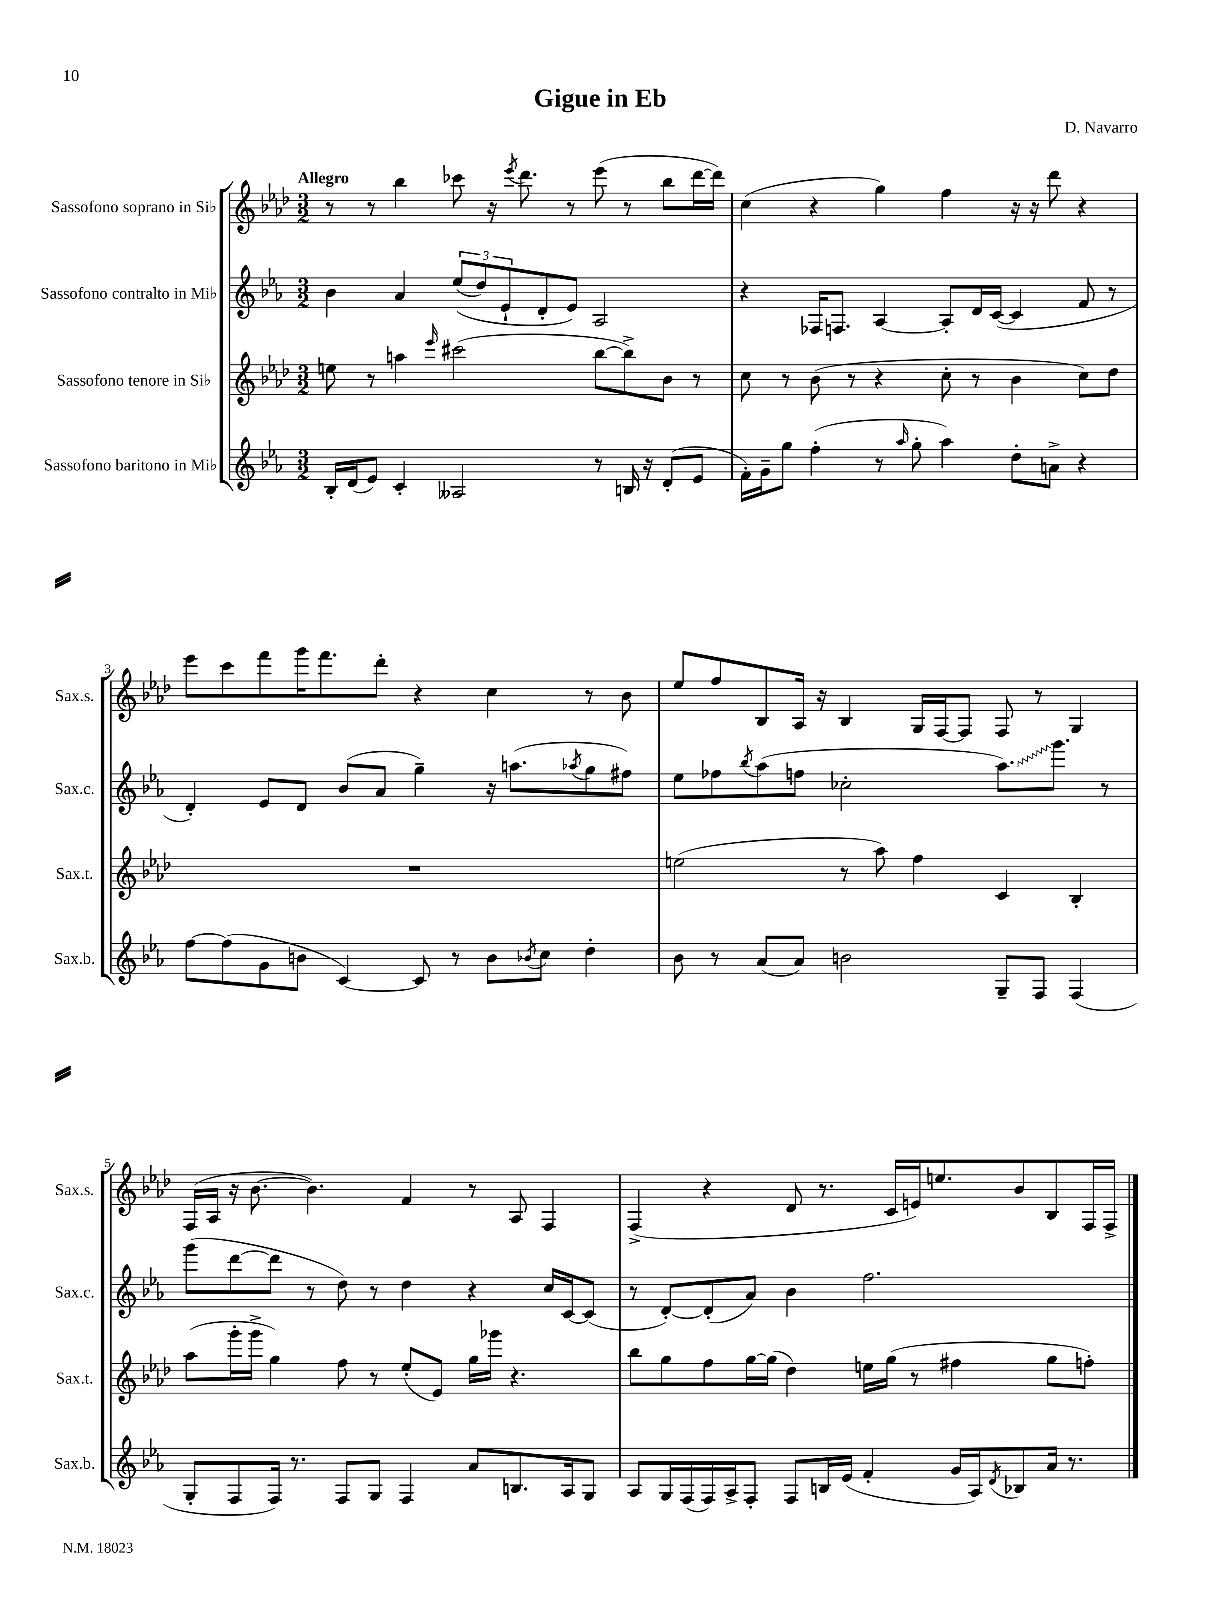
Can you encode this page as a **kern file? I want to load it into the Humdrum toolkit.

**kern	**kern	**kern	**kern
*staff4	*staff3	*staff2	*staff1
*clefG2	*clefG2	*clefG2	*clefG2
*k[b-e-a-]	*k[b-e-a-d-]	*k[b-e-a-]	*k[b-e-a-d-]
*M3/2	*M3/2	*M3/2	*M3/2
16B-'	8ee	4b-	8r
(16d	.	.	.
8e-)	8r	.	8r
4c'	4aa	4a-	4bb-
.	16qqeee-	.	.
2A--	(2ccc#	&((12ee-	8ccc-
.	.	12dd)	.
.	.	.	16r
.	.	12e-`	.
.	.	.	8qeee-
.	.	.	8.ddd-
.	.	8d'	.
.	.	8e-&)	8r
8r	[8bb-	2A-	(8eee-
16B	8bb-^])	.	8r
16r	.	.	.
(8d'	8b-	.	8bb-
8e-	8r	.	[16ddd-
.	.	.	16ddd-])
=	=	=	=
16f')	8cc	4r	(4cc
16g~	.	.	.
8gg	8r	.	.
(4ff'	(8b-	16F-	4r
.	.	8.F	.
.	8r	.	.
8r	4r	[4A-	4gg)
16qqaa-	.	.	.
8gg'	.	.	.
4aa-)	8cc'	8A-']	4ff
.	8r	16d	.
.	.	([16c	.
8dd'	4b-	4c]	16r
.	.	.	16r
8a^	.	.	8ddd-
4r	8cc)	8f	4r
.	8dd-	8r	.
=	=	=	=
[8ff	1.r	4d')	8eee-
(8ff]	.	.	8ccc
8g	.	8e-	8fff
8b	.	8d	16ggg
.	.	.	8.fff
[4c)	.	(8b-	.
.	.	8a-	8ddd-'
8c]	.	4gg~)	4r
8r	.	.	.
8b	.	16r	4cc
.	.	(8.aa	.
8qb-	.	.	.
8cc	.	.	.
.	.	8qaa-	.
4dd'	.	8gg	8r
.	.	8ff#)	8b-
=	=	=	=
8b-	(2ee	8ee-	8ee-
8r	.	8ff-	8ff
.	.	8qbb-	.
(8a-	.	(8aa-	8B-
8a-)	.	8ff	16A-
.	.	.	16r
2b	8r	2cc-'	4B-
.	8aa-)	.	.
.	4ff	.	16G
.	.	.	[16F
.	.	.	8F]
8G~	4c	8.aa-)	8F
8F	.	.	8r
.	.	8.ggg	.
(4F	4B-'	.	4G
.	.	8r	.
=	=	=	=
8G'	(8aa-	(8ggg	(16F
.	.	.	16A-
8F	16ggg'	[8ddd	16r
.	16ggg^	.	[8.b-
16F)	4gg)	8ddd]	.
8.r	.	.	.
.	.	8r	4.b-])
8F	8ff	8dd)	.
8G	8r	8r	.
4F	(8ee-'	4dd	4f
.	8e-)	.	.
8a-	16gg	4r	8r
.	16ggg-	.	.
8.B	4.r	.	8A-
.	.	16cc	4F
16A-	.	[16c	.
8G	.	(8c]	.
=	=	=	=
8A-	8bb-	8r	(4F^
16G	8gg	[8d')	.
(16F	.	.	.
16F)	8ff	(8d']	4r
16A-^	.	.	.
8F'	[16gg	8a-)	.
.	(16gg]	.	.
8F	4dd-)	4b-	8d-
16B	.	.	8.r
(16e-	.	.	.
4f'	16ee	2.ff	.
.	(16gg	.	16c
.	8r	.	16e)
.	.	.	8.ee
16g	4ff#	.	.
16A-)	.	.	.
8qd	.	.	.
8B-	.	.	8b-
16a-	8gg	.	8B-
8.r	.	.	.
.	8ff')	.	16F
.	.	.	16F^
==	==	==	==
*-	*-	*-	*-
